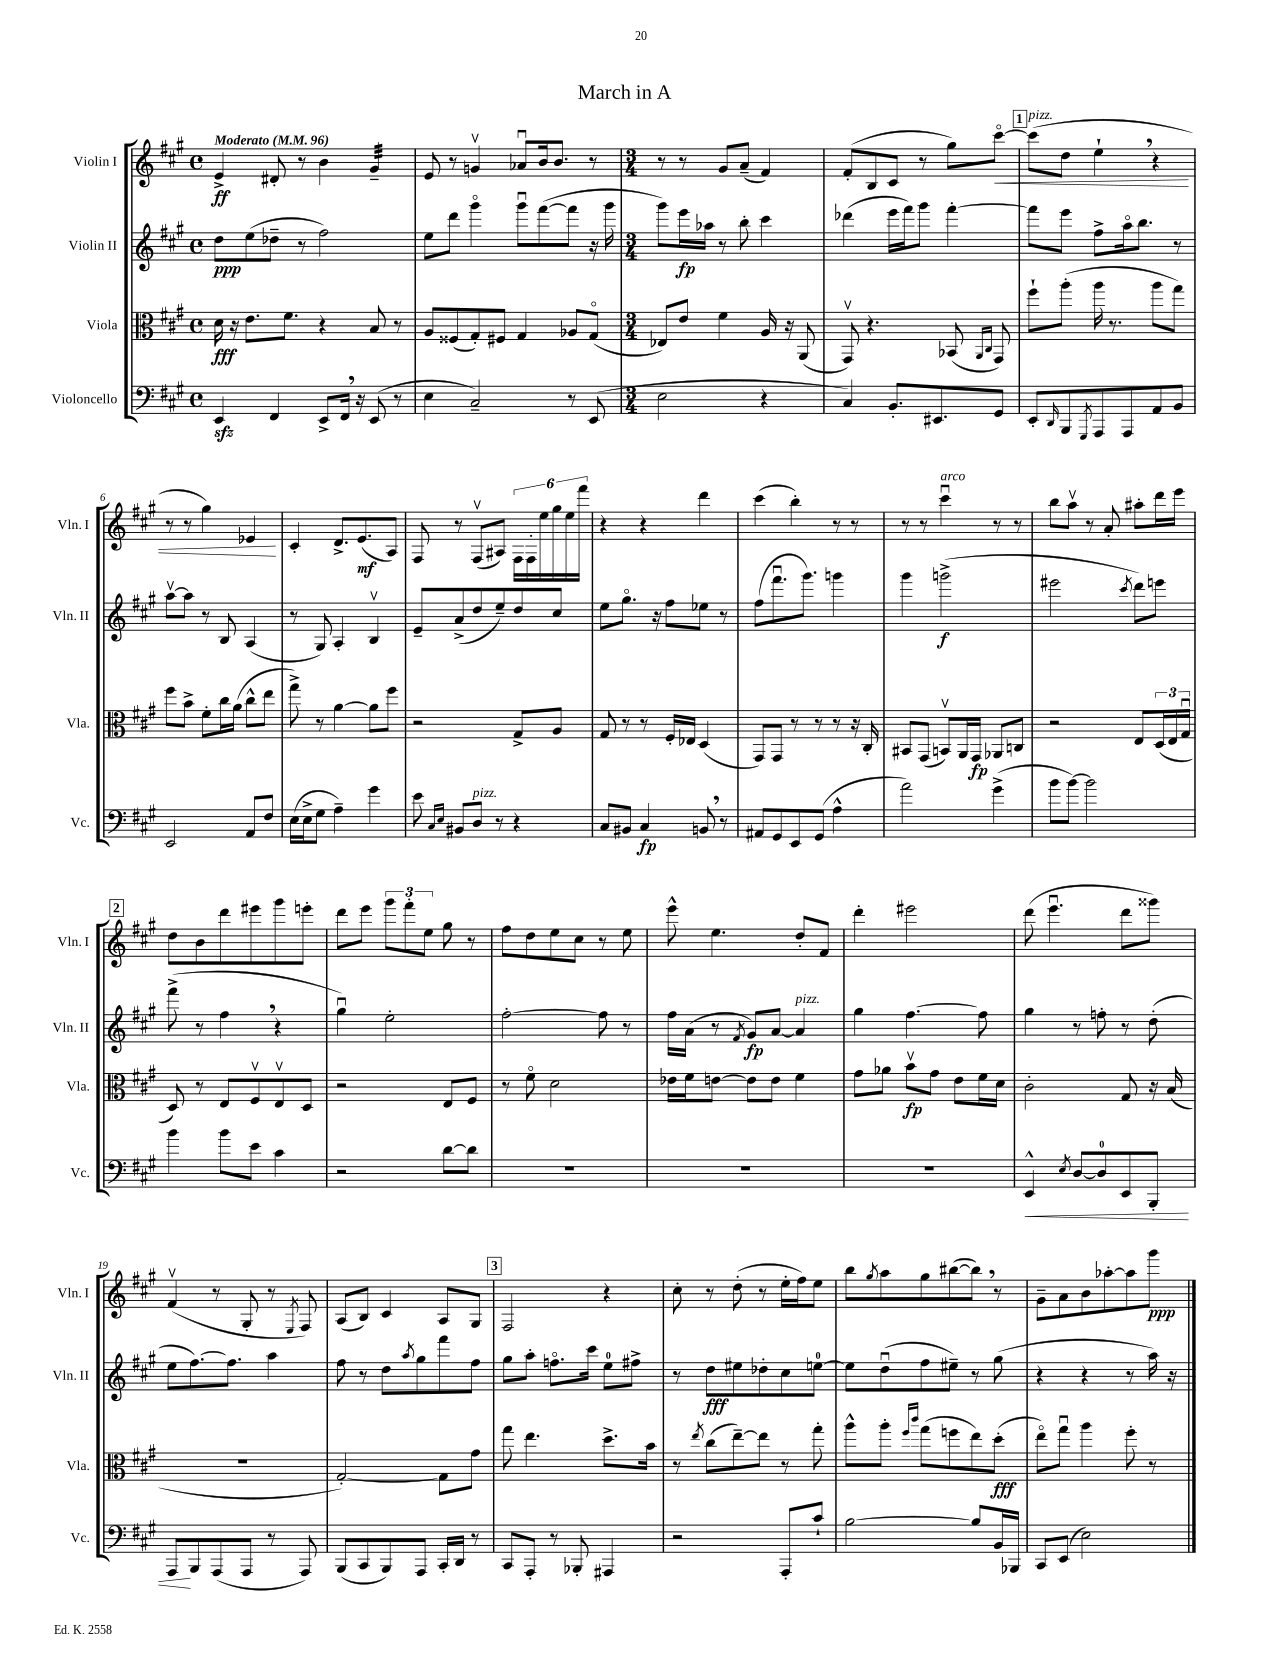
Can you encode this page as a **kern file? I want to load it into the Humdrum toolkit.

**kern	**kern	**kern	**kern
*staff4	*staff3	*staff2	*staff1
*clefF4	*clefC3	*clefG2	*clefG2
*k[f#c#g#]	*k[f#c#g#]	*k[f#c#g#]	*k[f#c#g#]
*M4/4	*M4/4	*M4/4	*M4/4
*met(c)	*met(c)	*met(c)	*met(c)
*MM96	*MM96	*MM96	*MM96
4EE/	16d\	8dd\L	4e^/
.	16r	.	.
.	8.e\L	(8ee\	.
4FF#/	.	8dd-~\J	8d#'/
.	8.f#\J	.	.
.	.	8r	8r
8EE^/L	4r	2ff#\)	4b\
16FF#/Jk	.	.	.
16r	.	.	.
(8EE/	8B/	.	4g#~/
8r	8r	.	.
=	=	=	=
4E\	8A/L	8ee\L	8e/
.	(8F##/	8ddd\J	8r
2C#~/)	8G#'/)	4ggg#o\	4gv/
.	8F#/J	.	.
.	4G#/	8ggg#u\L	8a-u/L
.	.	([8fff#\	16b/k
.	.	.	8.b/J
8r	8A-/L	8fff#\]J	.
(8EE/	(8G#o/J	16r	8r
.	.	16ggg#\	.
=	=	=	=
*M3/4	*M3/4	*M3/4	*M3/4
2E\	8E-/L)	8ggg#\L)	8r
.	8e/J	16eee\L	8r
.	.	16aa-\JJ	.
.	4f#\	8r	8g#/L
.	.	8bb'\	(8a~/J
4r	16A/	4ccc#\	4f#/)
.	16r	.	.
.	(8AA/	.	.
=	=	=	=
4C#/)	8GG#v/)	(4ddd-\	(8f#'/L
.	4.r	.	8B/
8.BB'/L	.	16eee\LL	8c#/J
.	.	16fff#\J)	.
.	.	8ggg#\J	8r
8.EE#/	.	.	.
.	(8BB-/	[4fff#'\	8gg#\L)
.	16qqAA/LL	.	.
.	16qqC#/JJ	.	.
8GG#/J	8GG#/)	.	[8ccc#o\J
=	=	=	=
8EE'/L	8ff#`\L	8fff#\]L	(8ccc#\]L
16qqDD/	.	.	.
8BBB/	(8aa'\J	8eee\J	8dd\J
8qGGG#/	.	.	.
8AAA/	16aa\	8ff#^\L	4ee`\
.	8.r	.	.
8AAA/	.	16aao\k	.
.	.	8.bb\J	.
8AA/	8aa\L	.	4r
8BB/J	8gg#\J)	8r	.
=	=	=	=
2EE/	8ff#\L	[8aav\L	8r
.	8b^\J	8aa\]J	8r
.	8f#'\L	8r	4gg#\)
.	16cc#\L	8B/	.
.	(16a\JJ	.	.
8AA/L	8cc#^^\L	(4A/	4e-/
8F#/J	8ee\J	.	.
=	=	=	=
(16E\LL	8gg#^\)	8r	4c#'/
16E^\J	.	.	.
8G#\J	8r	8G#/)	.
4A~\)	[4a\	4A'/	8.d^/L
.	.	.	(8.e/
4g#\	8a\]L	4Bv/	.
.	8ff#\J	.	8A/J)
=	=	=	=
8e\	2r	8e~/L	8F#/
16qqC#/LL	.	.	.
16qqE/JJ	.	.	.
8BB#/L	.	(8a^/	8r
8D/J	.	8dd/	(8F#v/L
8r	.	8ee~/)	8A#/J)
4r	8G#^/L	8dd/	24F#\LL
.	.	.	24F#'\
.	.	.	24ee\
.	8A/J	8cc#/J	24gg#\
.	.	.	24ee\
.	.	.	24fff#\JJ
=	=	=	=
8C#/L	8G#/	8ee\L	4r
8BB#/J	8r	8.gg#o\J	.
4C#/	8r	.	4r
.	.	16r	.
.	16F#'/LL	8ff#\L	.
.	16E-/JJ	.	.
8BB/	(4D/	8ee-\J	4ddd\
8r	.	8r	.
=	=	=	=
8AA#/L	8GG#/L)	(8ff#\L	(4ccc#\
8GG#/	8GG#/J	8.fff#u\	.
8EE/	8r	.	4bb'\)
.	.	8.ggg#\J)	.
(8GG#/J	8r	.	.
4A^^\	8r	4ggg\	8r
.	16r	.	8r
.	16C#'/	.	.
=	=	=	=
2a\)	8BB#/L	4ggg#\	8r
.	(8GG#/J	.	8r
.	8BBv/L)	(2ggg^\	4ccc#u\
.	16AA/L	.	.
.	16GG#/JJ	.	.
(4g#^\	8AA-/L	.	8r
.	8C/J	.	8r
=	=	=	=
8b\L	2r	2eee#\	8bb\L
[8b\J)	.	.	8aav\J
2b\]	.	.	8r
.	.	.	8a'/
.	.	8qccc#/	.
.	8E/L	8ddd\L)	8aa#'\L
.	(24D/L	8eee\J	16ddd\L
.	24E/	.	.
.	.	.	16eee\JJ
.	24G#u/JJ	.	.
=	=	=	=
4b\	8D/)	(8fff#^\	8dd\L
.	8r	8r	8b\
8b\L	8E/L	4ff#\	8ddd\
8e\J	8F#v/	.	8eee#\
4c#\	8Ev/	4r	8ggg#\
.	8D/J	.	8eee'\J
=	=	=	=
2r	2r	4gg#u\)	8ddd\L
.	.	.	8eee\J
.	.	2ee'\	12ggg#\L
.	.	.	12fff#'\
.	.	.	12ee\J
[8d\L	8E/L	.	8gg#\
8d\]J	8F#/J	.	8r
=	=	=	=
2.r	8r	[2ff#'\	8ff#\L
.	8f#o\	.	8dd\
.	2d\	.	8ee\
.	.	.	8cc#\J
.	.	8ff#\]	8r
.	.	8r	8ee\
=	=	=	=
2.r	16e-\LL	16ff#\LL	8eee^^\
.	16f#\J	(16a\JJ	.
.	[8e\J	8r	4.ee\
.	.	8qf#/	.
.	8e\]L	8g#/L)	.
.	8e\J	[8a/J	.
.	4f#\	4a/]	8dd'/L
.	.	.	8f#/J
=	=	=	=
2.r	8g#\L	4gg#\	4ddd'\
.	8a-\J	.	.
.	8bv\L	[4.ff#\	2eee#\
.	8g#\J	.	.
.	8e\L	.	.
.	16f#\L	8ff#\]	.
.	16d\JJ	.	.
=	=	=	=
4EE^^/	2c#'\	4gg#\	(8ddd\
.	.	.	4.eeeu\
8qE/	.	.	.
[8D/L	.	8r	.
8D/]	.	8ff'\	.
8EE/	8G#/	8r	8ddd\L
8BBB'/J	16r	(8dd'\	8ggg##\J)
.	(16B/	.	.
=	=	=	=
8AAA/L	2.r	8ee\L	(4f#v/
8BBB/	.	[8.ff#\)	.
(8AAA/	.	.	8r
.	.	8.ff#\]J	.
8AAA/J	.	.	8G#'/
8r	.	4aa\	8r
.	.	.	8qE/
8AAA/)	.	.	8F#/)
=	=	=	=
(8BBB/L	[2G#'/)	8ff#\	(8A/L
8CC#/	.	8r	8B/J)
8BBB/)	.	8dd\L	4c#/
.	.	8qaa/	.
8AAA/J	.	8gg#\	.
16CC#'/LL	8G#\]L	8fff#\	8A/L
16DD/JJ	.	.	.
8r	8g#\J	8ff#\J	8G#/J
=	=	=	=
8CC#/L	8gg#\	8gg#\L	2F#/
8AAA'/J	4.ee\	8aa'\J	.
8r	.	8.ffo\L	.
8BBB-'/	.	.	.
.	.	16ccc#\Jk	.
4AAA#/	8.dd^\L	8ee\L	4r
.	.	8ff#^\J	.
.	16b\Jk	.	.
=	=	=	=
2r	8r	8r	8cc#'\
.	8qee/	.	.
.	(8cc#\L	8dd\L	8r
.	[8ee~\)	8ee#\	(8dd'\
.	8ee\]J	8dd-'\	8r
8AAA'/L	8r	8cc#\	16ee'\LL
.	.	.	16ff#\J)
8c#`/J	8gg#'\	[8ee\J	8ee\J
=	=	=	=
[2B\	8aa^^\L	8ee\]L	8bb\L
.	.	.	8qgg#/
.	8aa'\J	(8ddu\	8aa\
.	16qqff#/LL	.	.
.	16qqccc#/JJ	.	.
.	(8gg#\L	8ff#\	8gg#\
.	8ff\	8ee#~\J)	([8bb#\
8B/]L	8ee\)	8r	8bb#\]J)
16BB/L	(8dd'\J	(8gg#\	8r
16BBB-/JJ	.	.	.
=	=	=	=
8CC#/L	8eeo\L)	4r	8g#~\L
(8EE/J	8gg#u\J	.	8a\
2E\)	4aa\	4r	8b\
.	.	.	[8aa-'\
.	8ff#'\	8r	8aa-\]
.	8r	16aa\)	8ggg#\J
.	.	16r	.
==	==	==	==
*-	*-	*-	*-
